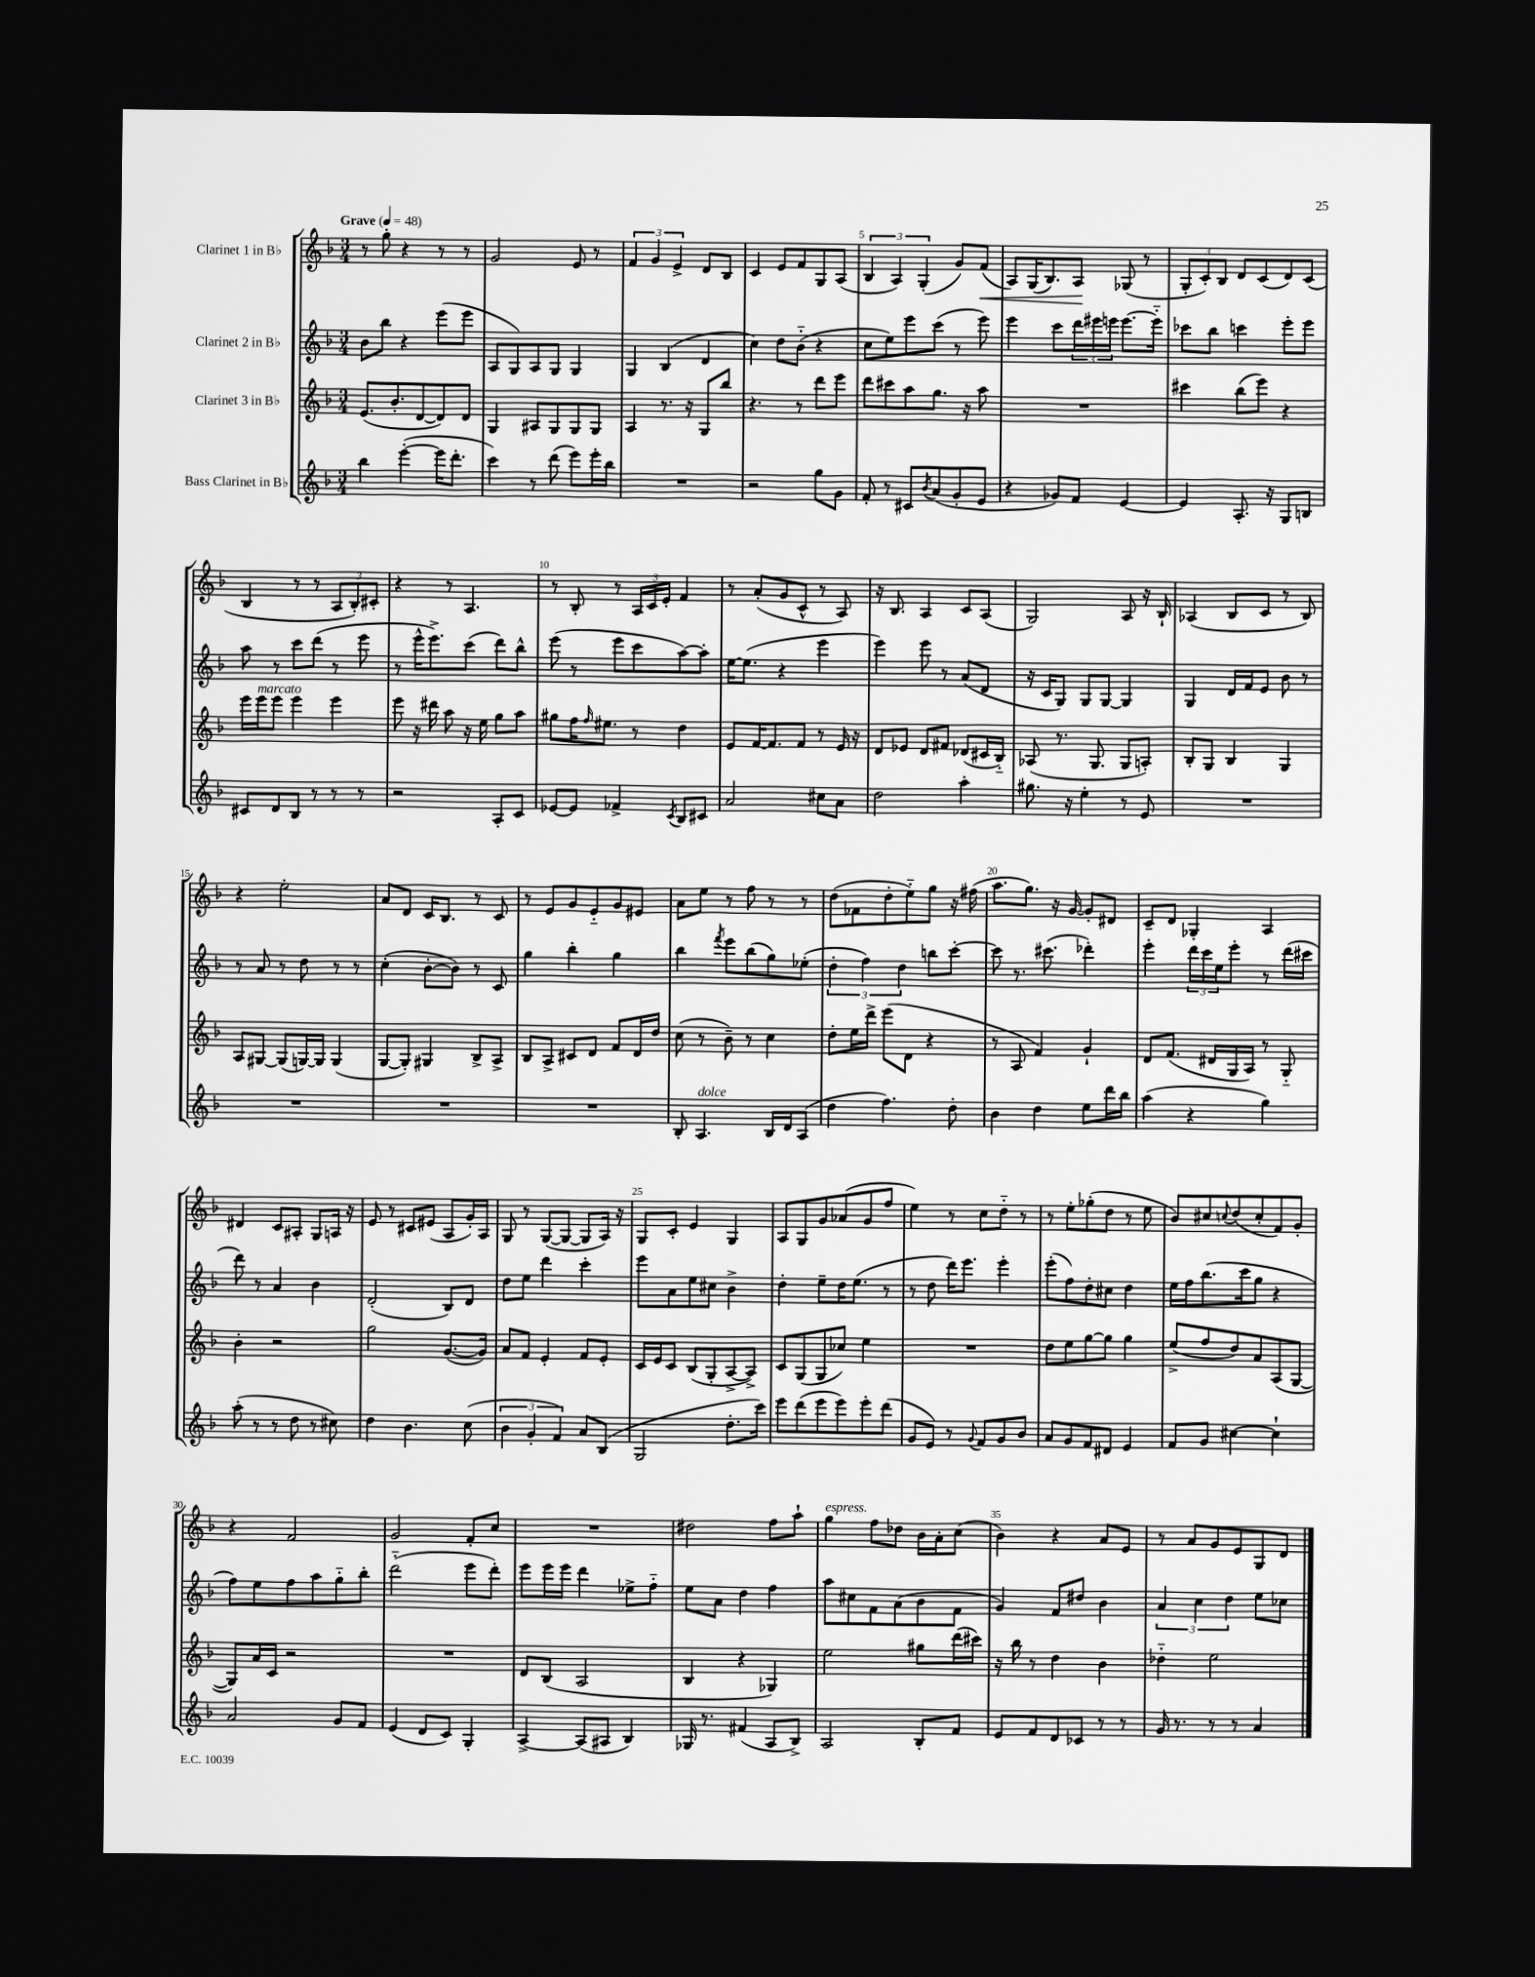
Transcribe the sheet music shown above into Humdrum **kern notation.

**kern	**kern	**kern	**kern
*staff4	*staff3	*staff2	*staff1
*clefG2	*clefG2	*clefG2	*clefG2
*k[b-]	*k[b-]	*k[b-]	*k[b-]
*M3/4	*M3/4	*M3/4	*M3/4
*MM48	*MM48	*MM48	*MM48
4bb-	(8.e	8b-	8r
.	.	8bb-	8gg'
.	8.b-'	.	.
([4eee'	.	4r	4r
.	[8d	.	.
16eee]	8d])	(8eee	8r
8.ddd'	.	.	.
.	8d	8eee	8r
=	=	=	=
4ccc)	4G	8A	2g
.	.	8G)	.
8r	8A#	8A	.
(8ddd	8G	8G	.
8eee)	8G	4G	8e
16eee'	8G	.	8r
16bb-	.	.	.
=	=	=	=
2.r	4A	4G	6f
.	.	.	6g
.	8.r	(4B-	.
.	.	.	6e^
.	16r	.	.
.	8G	4d	8d
.	8bb-	.	8B-
=	=	=	=
2r	4.r	4cc)	4c
.	.	8dd	8e
.	8r	(8b-'~	8f
8gg	8ddd	4r	8G
8g	8eee	.	(8A
=	=	=	=
8f'	8ddd	8cc	6B-
8r	8ccc#	8ee)	.
.	.	.	6A)
8c#	8aa	8eee	.
.	.	.	(6G'
8qb-	.	.	.
(8a	8.gg	(8ccc	.
8g'	.	8r	8g)
.	16r	.	.
8e	8aa	8eee)	(8f
=	=	=	=
4r	2.r	4eee	8A)
.	.	.	(16G
.	.	.	8.B-)
8g-)	.	8ccc	.
8f	.	24ddd	8A
.	.	24eee#	.
.	.	24eee	.
[4e	.	[8.eee	(8G-
.	.	.	8r
.	.	16eee'~]	.
=	=	=	=
4e]	4ccc#	8ccc-	12G'
.	.	.	12c')
.	.	8bb-	.
.	.	.	12B-
8.A'	(8bb-	4ccc	8d
.	8eee)	.	(8c
16r	.	.	.
8G	4r	8eee'	8d)
8B	.	8eee	(8c
=	=	=	=
8c#	16eee	8aa	4B-
.	16eee	.	.
8d	8eee	8r	.
8B-	4eee	8ccc	8r
8r	.	(8ddd	8r
8r	4eee	8r	12A
.	.	.	12B-')
8r	.	8eee	.
.	.	.	12c#'
=	=	=	=
2r	8eee	8r	4r
.	16r	16eee^^	.
.	16ddd#	8.eee^)	.
.	8aa	.	8r
.	16r	(8ccc	4.A
.	16ee	.	.
8A'	8gg	8ddd)	.
8c	8aa	8bb-^^	.
=	=	=	=
[8e-	8gg#	(8eee	8r
8e-]	16ff	8r	8B-'
.	16qqff	.	.
.	8.ee#	.	.
4f-^	.	8eee	8r
.	8r	8ccc	24A
.	.	.	24c
.	.	.	24e'
8qc	.	.	.
8B-	4dd	[8aa)	4f
8c#	.	8aa']	.
=	=	=	=
2a	8e	[16ee	8r
.	.	(8.ee]	.
.	[16f	.	(8a'
.	8.f]	.	.
.	.	4r	8g
.	8f	.	8c^^
8cc#	8r	4eee	8r
8a	16e	.	8A)
.	16r	.	.
=	=	=	=
2dd	8d	4eee)	16r
.	.	.	8.B-
.	8e-	.	.
.	8d	8eee	4A
.	8f#	8r	.
4aa'	(8d-	(8a	8c
.	16c#	8d	(8A
.	16B-'~)	.	.
=	=	=	=
8.gg#	(8A-	16r	2G)
.	.	16c	.
.	8.r	8G)	.
16r	.	.	.
4ee'	.	8G	.
.	8.G	.	.
.	.	[8G	.
8r	8G	4G]	8A
8e	8A')	.	16r
.	.	.	16B-`
=	=	=	=
2.r	8B-'	4G	(4A-
.	8G	.	.
.	4B-	16d	8B-
.	.	16f	.
.	.	8e	8c
.	4G	8b-	8r
.	.	8r	8B-)
=	=	=	=
2.r	8A	8r	4r
.	[8G#	8a	.
.	(8G#]	8r	2ee'
.	[16G)	8dd	.
.	16G]	.	.
.	(4G	8r	.
.	.	8r	.
=	=	=	=
2.r	[8G	(4cc'	8a
.	8G'])	.	8d
.	4G#	[8b-'	16c
.	.	.	8.B-
.	.	8b-])	.
.	8B-^	8r	8r
.	8A^	8c	8c
=	=	=	=
2.r	8B-	4gg	8r
.	8A^	.	8e
.	8c#	4bb-'	8g
.	8d	.	8e'~
.	8f	4gg	8g
.	16d	.	8e#
.	16dd	.	.
=	=	=	=
8B-'	(8cc	4bb-	8a
4.A	8r	.	8ee
.	.	8qfff	.
.	8b-~)	8eee	8r
.	8r	(8bb-	8ff
16B-	4cc	8gg)	8r
16d	.	.	.
(8A	.	(8ee-'	8r
=	=	=	=
4dd	8dd'	6dd'	(8dd
.	16ee	.	8f-
.	.	6ff)	.
.	16ddd^	.	.
4.ff)	(8eee	.	8dd'
.	.	6dd	.
.	8d	.	8ee'~)
.	4r	8bb	8gg
8dd'	.	[8ccc'	16r
.	.	.	(16ff#
=	=	=	=
4b-	8r	8ccc]	8.aa
.	8A	8.r	.
.	.	.	8.gg)
4dd	4f)	.	.
.	.	(8.ccc#	.
.	.	.	16r
.	.	.	[16g
8ee	4g`	4ddd-')	8g']
16ddd	.	.	8d#
16bb-	.	.	.
=	=	=	=
(4aa	8d	4eee'	8c~
.	(8.f	.	8d
4r	.	24ddd	4G-'
.	.	24ccc	.
.	16d#	.	.
.	.	24ee	.
.	16G	8eee'	.
.	16A)	.	.
4gg)	8r	8r	4A
.	8G'~	(16ddd	.
.	.	16ccc#	.
=	=	=	=
(8aa'	4b-'	8ddd)	4d#
8r	.	8r	.
8r	2r	4a	8c
8dd	.	.	8A#'
8r	.	4b-	8G
8cc#)	.	.	16A
.	.	.	16r
=	=	=	=
4dd	2gg	(2d'	8e
.	.	.	8r
4.b-	.	.	8c#
.	.	.	(8e#
.	([8.g	8B-)	8A
(8cc	.	8d	16g')
.	16g])	.	16A
=	=	=	=
6b-	8a	8dd	8G
.	8f	8ee	8r
6g'	.	.	.
.	4e'	4ddd	([8G
6f)	.	.	.
.	.	.	8G_
8a	8f	4ccc'	8G]
(8B-	8e'	.	16A)
.	.	.	16r
=	=	=	=
2G	16c	8eee	8G
.	16e	.	.
.	8c	8a	8c'
.	(8B-	8ee	4e
.	8G'	8cc#	.
8.dd'	[8A^	4b-^	4G
.	8A^])	.	.
16ccc)	.	.	.
=	=	=	=
8eee	8c	4dd'	8A
(8ddd	(8G	.	8G
8eee	8G	8ee~	8g
8eee)	8cc-)	16dd	(8a-
.	.	(8.ee	.
8eee'	4ee	.	8g
(8ddd	.	8r	8ff
=	=	=	=
8g	2.r	8r	4ee)
8e)	.	8dd	.
8r	.	16ddd)	8r
.	.	8.eee	.
8qqg	.	.	.
8f	.	.	8cc
8g	.	4eee'	8dd'~
8b-	.	.	8r
=	=	=	=
8a	8dd	(8eee'	8r
8g	8ee	8ff)	8ee'
8f	[8gg	8dd'	(8gg-'
8d#	8gg]	8cc#	8dd
4e	4gg	4dd	8r
.	.	.	8ee
=	=	=	=
8f	(8ee^	16ee	8b-)
.	.	16ff	.
8g	8ff	(8.bb-	8cc#
.	.	.	8qqcc
[4cc#	8dd)	.	(8dd
.	.	16ccc	.
.	8a	8gg	8cc'
4cc#`]	(8A	4r	8f)
.	[8G	.	8g'
=	=	=	=
2a	8G])	8ff)	4r
.	16a	8ee	.
.	16c	.	.
.	2r	8ff	2f
.	.	8aa	.
8g	.	8gg'~	.
8f	.	8bb-'	.
=	=	=	=
(4e	2.r	(2ddd'~	2g
8d	.	.	.
8c)	.	.	.
4G'	.	8eee	8f'
.	.	8ddd')	8cc
=	=	=	=
[4A^	8d	8eee	2.r
.	(8B-	16eee	.
.	.	16eee	.
(8A]	2A	4ddd	.
8A#	.	.	.
4B-)	.	8ee-^	.
.	.	8ff'~	.
=	=	=	=
16G-	4B-	8ee	2dd#
8.r	.	.	.
.	.	8a	.
(4f#	4r	4dd	.
8A	4G-)	4ff	8ff
8B-^)	.	.	8aa`
=	=	=	=
2A	2ee	8aa	4gg
.	.	8cc#	.
.	.	8f	8ff
.	.	(8a	8dd-
8B-'	8gg#	8b-	16b-
.	.	.	16a'
8f	(16ddd	8f	(8cc
.	16ccc#)	.	.
=	=	=	=
8e	16r	4g)	4b-)
.	16bb-	.	.
8f	8r	.	.
8d	4dd	8f	4r
8c-	.	8dd#	.
8r	4b-	4b-	8a
8r	.	.	8e
=	=	=	=
16g	4dd-'~	6a	8r
8.r	.	.	.
.	.	.	8a
.	.	6cc	.
8r	2ee	.	8g
.	.	6dd	.
8r	.	.	8e
4a	.	8ee	8G
.	.	8cc-	8d
==	==	==	==
*-	*-	*-	*-
